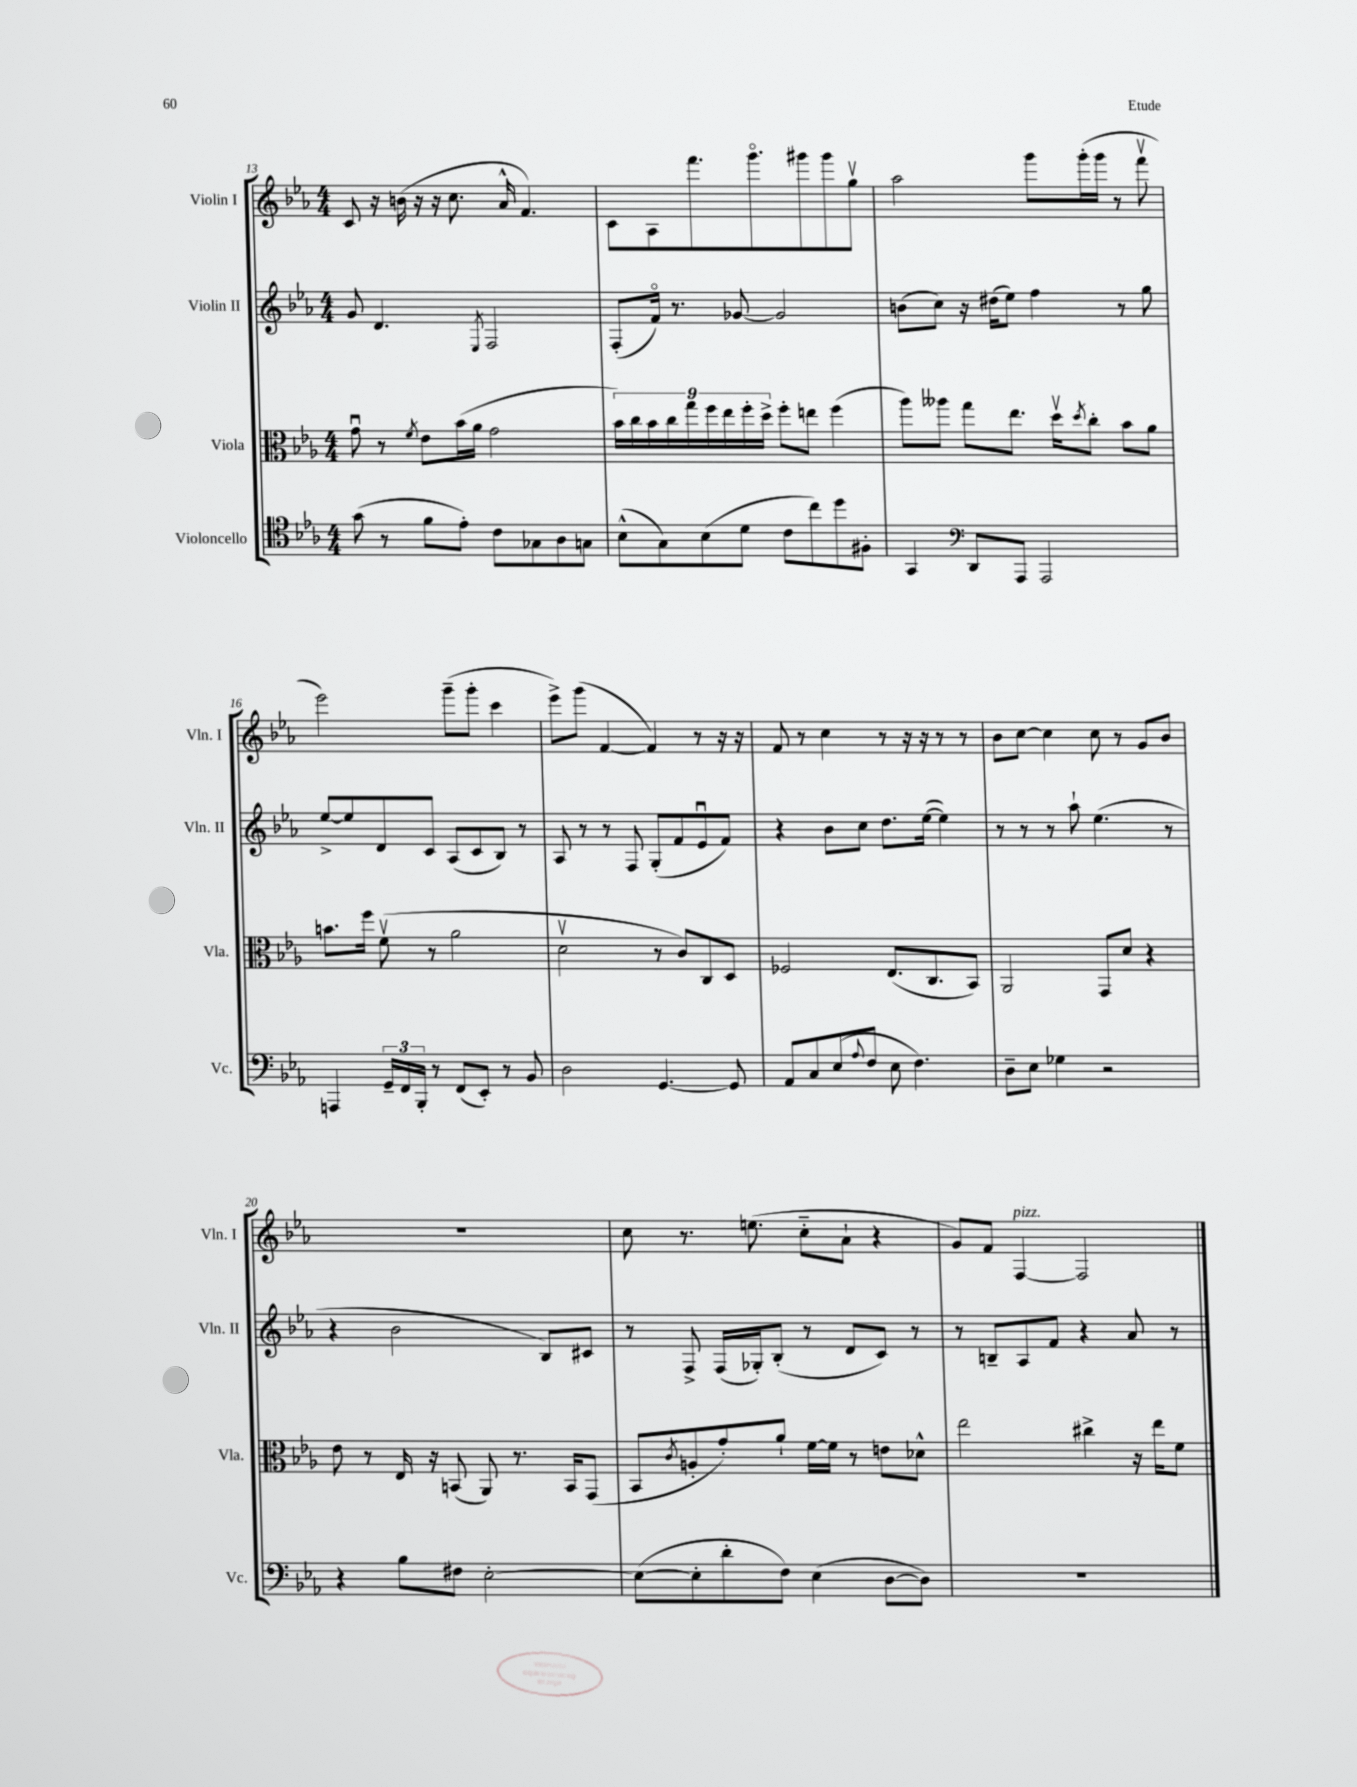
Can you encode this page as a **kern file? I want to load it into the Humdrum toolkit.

**kern	**kern	**kern	**kern
*staff4	*staff3	*staff2	*staff1
*clefC4	*clefC3	*clefG2	*clefG2
*k[b-e-a-]	*k[b-e-a-]	*k[b-e-a-]	*k[b-e-a-]
*M4/4	*M4/4	*M4/4	*M4/4
(8g	8gu	8g	8c
8r	8r	4.d	16r
.	.	.	(16b
.	8qf	.	.
8f	8e-	.	16r
.	.	.	16r
8e-')	(16b-	.	8.cc
.	16a-	.	.
.	.	8qE-	.
8c	2g	2F	.
.	.	.	16a-^^
8G-	.	.	4.f)
8A-	.	.	.
8G	.	.	.
=	=	=	=
(8B-^^	18b-)	(8F'	8c
.	18cc	.	.
.	18b-	.	.
8G)	.	16fo)	8A-
.	18cc	.	.
.	.	8.r	.
.	18gg	.	.
(8B-	.	.	8.fff
.	18ff	.	.
.	18ee-	.	.
8d	.	[8g-	.
.	18ff'	.	.
.	.	.	8.gggo
.	18dd^	.	.
8c	8ff'	2g-]	.
8cc)	8ee	.	8ggg#
8dd	(4ff	.	8ggg#
8F#'	.	.	8ggv
=	=	=	=
4GG	8aa-)	(8b	2aa-
.	8aa--	8cc)	.
*clefF4	*	*	*
8DD	8gg	16r	.
.	.	(16dd#	.
8AAA-	8.ee-	8ee-)	.
2AAA-	.	4ff	8ggg
.	16ddv	.	.
.	8qdd	.	.
.	8cc'	.	(16ggg'
.	.	.	16ggg
.	8b-	8r	8r
.	8a-	8gg	8fffv
=	=	=	=
4AAA	8.b	[8ee-^	2eee-)
.	.	8ee-]	.
.	16ff	.	.
24GG~	(8fv	8d	.
24FF	.	.	.
24BBB-'	.	.	.
8r	8r	8c	.
(8FF	2a-	(8A-	(8ggg~
8EE-')	.	8c	8ggg'
8r	.	8B-)	4ccc
8BB-	.	8r	.
=	=	=	=
2D	2dv	8A-	8eee-^)
.	.	8r	(8ggg
.	.	8r	[4f
.	.	8F	.
[4.GG	8r	(8G'	4f])
.	8c)	8f	.
.	8C	8e-u	8r
8GG]	8D	8f)	16r
.	.	.	16r
=	=	=	=
8AA-	2F-	4r	8f
8C	.	.	8r
(8E-	.	8b-	4cc
8qqA-	.	.	.
8F	.	8cc	.
8E-	(8.E-	8.dd	8r
4.F)	.	.	16r
.	8.C	([16ee-	16r
.	.	4ee-])	8r
.	8BB-)	.	8r
=	=	=	=
8D~	2AA-	8r	8b-
8E-	.	8r	[8cc
4G-	.	8r	4cc]
.	.	8aa-`	.
2r	8GG	(4.ee-	8cc
.	8d	.	8r
.	4r	.	8g
.	.	8r	8b-
=	=	=	=
4r	8e-	4r	1r
.	8r	.	.
8B-	16E-	2b-	.
.	16r	.	.
8F#	(8BB	.	.
[2E-'	8AA-)	.	.
.	8.r	.	.
.	.	8B-)	.
.	16BB	.	.
.	(8GG	8c#	.
=	=	=	=
(8E-_	8BB-	8r	8cc
.	8qc	.	.
8E-']	8A'	8F^	8.r
8d'	8g')	(16F	.
.	.	16G-')	(8.ee
8F)	8a-`	(8B-'	.
(4E-	[16f	8r	8cc'~
.	16f]	.	.
.	8r	8d	8a-`
[8D	8e	8c)	4r
8D])	8d-^^	8r	.
=	=	=	=
1r	2ee-	8r	8g)
.	.	8B~	8f
.	.	8A-	[4F
.	.	8f	.
.	4cc#^	4r	2F]
.	16r	8a-	.
.	16ee-	.	.
.	8f	8r	.
==	==	==	==
*-	*-	*-	*-
